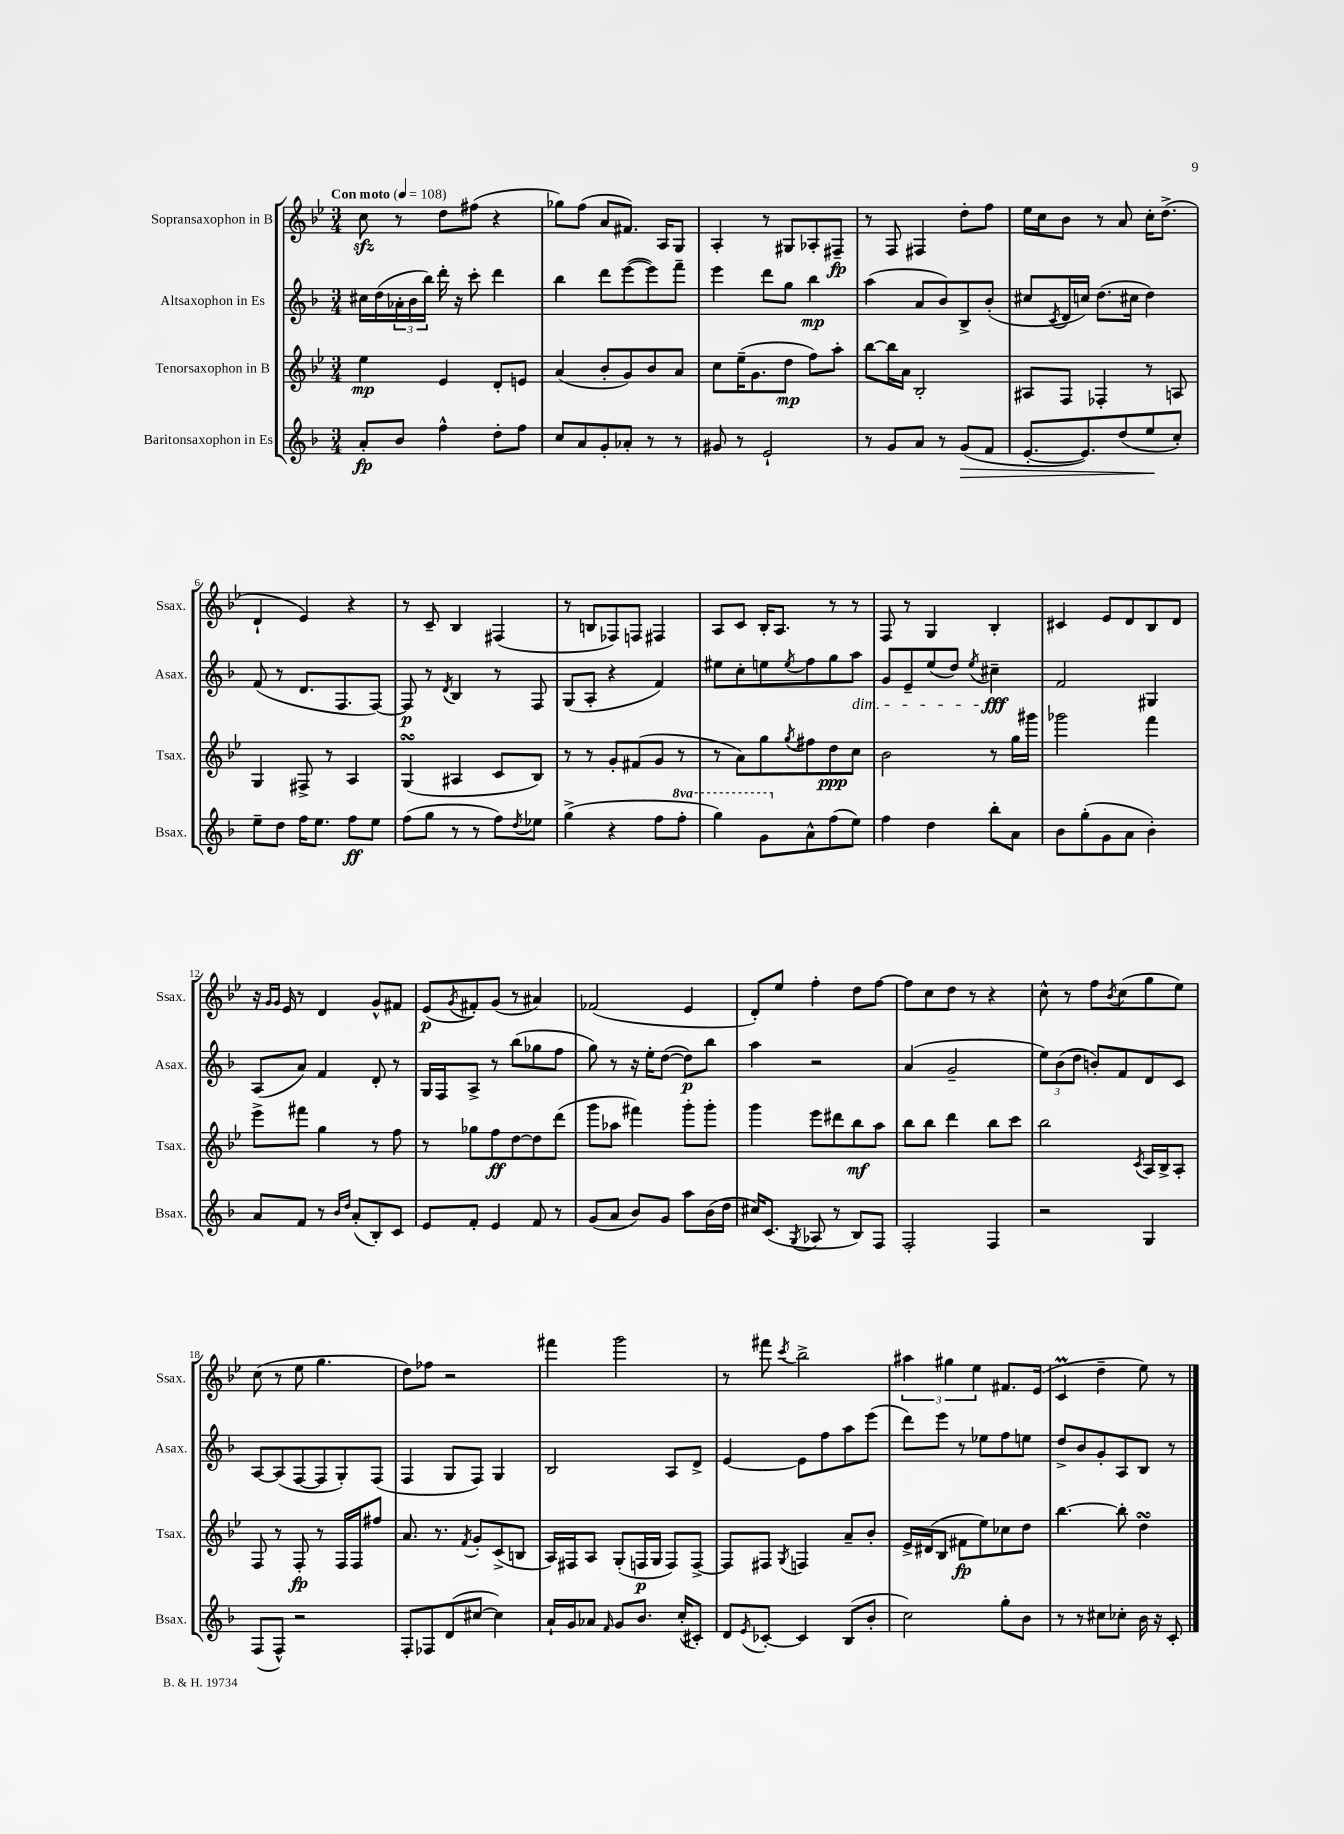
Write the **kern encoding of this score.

**kern	**kern	**kern	**kern
*staff4	*staff3	*staff2	*staff1
*clefG2	*clefG2	*clefG2	*clefG2
*k[b-]	*k[b-e-]	*k[b-]	*k[b-e-]
*M3/4	*M3/4	*M3/4	*M3/4
*MM108	*MM108	*MM108	*MM108
8a'	4ee-	16cc#	8cc
.	.	(16dd	.
8b-	.	24a-'	8r
.	.	24b-	.
.	.	24bb-)	.
4ff^^	4e-	16ddd'	8dd
.	.	16r	.
.	.	8ccc'	(8ff#
8dd'	8d'	4ddd	4r
8ff	8e	.	.
=	=	=	=
8cc	(4a	4bb-	8gg-)
8a	.	.	(8ff
8g'	8b-'	8ddd	8a
8a-'	8g)	([8eee	8.f#)
8r	8b-	8eee])	.
.	.	.	16A
8r	8a	8fff~	8G
=	=	=	=
8g#	8cc	4eee	4A'
8r	(16ee-~	.	.
.	8.g	.	.
2e`	.	8ddd	8r
.	8dd	8gg	8G#
.	8ff)	4bb-	8A-'
.	8aa'	.	8F#~
=	=	=	=
8r	[8bb-	(4aa	8r
8g	16bb-]	.	8F
.	16a	.	.
8a	2B-'	8a	4F#
8r	.	8b-)	.
(8g	.	8B-^	8dd'
8f	.	(8b-'	8ff
=	=	=	=
[8.e'	8A#	8cc#	16ee-
.	.	.	16cc
.	.	8qc	.
.	8F	16d	8b-
8.e])	.	16cc)	.
.	4F-'	(8.dd	8r
(8dd	.	.	8a
.	.	16cc#	.
8ee	8r	4dd)	16cc'
.	.	.	(8.dd^
8cc')	8A	.	.
=	=	=	=
8ee~	4G	(8f	4d`
8dd	.	8r	.
16ff	8F#^	8.d	4e-)
8.ee	.	.	.
.	8r	.	.
.	.	8.F	.
8ff	4A	.	4r
8ee	.	[8F)	.
=	=	=	=
(8ff	(4G	8F]	8r
8gg	.	8r	8c~
.	.	8qd	.
8r	4A#	4B-	4B-
8r	.	.	.
8ff)	8c	8r	(4F#
8qdd	.	.	.
8ee-	8B-)	8F	.
=	=	=	=
(4gg^	8r	(8G	8r
.	8r	8A'	8B
4r	8g'	4r	8F-)
.	(8f#	.	8F
8ff	8g	4f)	4F#
8fff'	8r	.	.
=	=	=	=
4ggg)	8r	8ee#	8A
.	8a)	8cc'	8c
8gg	8gg	8ee	16B-'
.	.	.	8.A
.	8qgg	8qee	.
8a^^	8ff#	8ff	.
(8ff	8dd	8gg	8r
8ee)	8cc	8aa	8r
=	=	=	=
4ff	2b-	8g	8F
.	.	8e~	8r
4dd	.	(8ee	4G
.	.	8dd)	.
.	.	8qee	.
8bb-'	8r	4cc#~	4B-'
8a	16gg	.	.
.	16ggg#	.	.
=	=	=	=
8b-	2ggg-	2f	4c#
(8gg'	.	.	.
8g	.	.	8e-
8a	.	.	8d
4b-')	4fff	4G#	8B-
.	.	.	8d
=	=	=	=
8a	8eee-^	(8A	16r
.	.	.	16qqg
.	.	.	16qqg
.	.	.	16e-
8f	8fff#	8a)	8r
8r	4gg	4f	4d
16qqb-	.	.	.
16qqdd	.	.	.
(8a'	.	.	.
8B-')	8r	8d'	8g^^
8c	8ff	8r	8f#
=	=	=	=
8e	8r	16G	(8e-
.	.	16F	.
.	.	.	8qg
8f'	8gg-	8A^	8f#')
4e	8ff	8r	(8g
.	[8dd	(8bb-	8r
8f	8dd]	8gg-	4a#)
8r	(8ddd	8ff	.
=	=	=	=
(8g	8ggg	8gg)	(2f-
8a	8aa-	8r	.
8b-)	4fff#)	16r	.
.	.	16ee'	.
8g	.	([8dd	.
8aa	8ggg'	8dd])	4e-
(16b-	8ggg'	8bb-	.
16dd	.	.	.
=	=	=	=
16cc#)	4ggg	4aa	8d')
(8.c	.	.	.
.	.	.	8ee-
8qG	.	.	.
8A-	8eee-	2r	4ff'
8r	8ddd#	.	.
8B-)	8bb-	.	8dd
8F	8aa	.	[8ff
=	=	=	=
2F'	8bb-	(4a	8ff]
.	8bb-	.	8cc
.	4ddd	2g~	8dd
.	.	.	8r
4F	8bb-	.	4r
.	8ccc	.	.
=	=	=	=
2r	2bb-	12ee)	8cc^^
.	.	(12b-	.
.	.	.	8r
.	.	12dd	.
.	.	8b')	8ff
.	.	.	8qb-
.	.	8f	(8cc
.	8qc	.	.
4G	16A	8d	8gg
.	16B-^	.	.
.	8A'	8c	8ee-)
=	=	=	=
(8F	8F	[8A	(8cc
8F^^)	8r	(8A]	8r
2r	8F'	[8F	8ee-
.	8r	8F]	4.gg
.	16F	8G')	.
.	16F	.	.
.	8ff#	(8F	.
=	=	=	=
8F'	8.a	4F	8dd)
8F-	.	.	8ff-
.	8.r	.	.
(8d	.	8G	2r
.	8qf	.	.
[8cc#	8g'	8F)	.
4cc#])	(8c^	4G	.
.	8B	.	.
=	=	=	=
16a`	16A)	2B-	4fff#
16g	16F#	.	.
8a-	8A	.	.
16qqf	.	.	.
8g	(8G'	.	2ggg
8.b-	16F	.	.
.	16G	.	.
.	8F)	8A	.
(16cc'	.	.	.
8c#')	[8F^	8d^	.
=	=	=	=
8d	8F]	[4e	8r
8qe	.	.	.
[8c-'	8F#	.	8fff#
.	8qG	.	8qccc
4c-]	4F	8e]	2bb-^
.	.	8ff	.
(8B-	8a~	8aa	.
8b-'	8b-'	(8eee	.
=	=	=	=
2cc)	16e-^	8ddd)	6aa#
.	(16d#	.	.
.	8B-	8eee	.
.	.	.	6gg#
.	8f#	8r	.
.	.	.	6ee-
.	8ee-)	8ee-	.
8gg'	8cc-	8ff	8.f#
8b-	8dd	8ee	.
.	.	.	(16e-
=	=	=	=
8r	[4.bb-	8dd^	4c
8r	.	8b-	.
8cc#	.	8g'	4dd~
8cc-'	8bb-']	8A	.
16b-	4dd	8B-	8ee-)
16r	.	.	.
8c'	.	8r	8r
==	==	==	==
*-	*-	*-	*-
